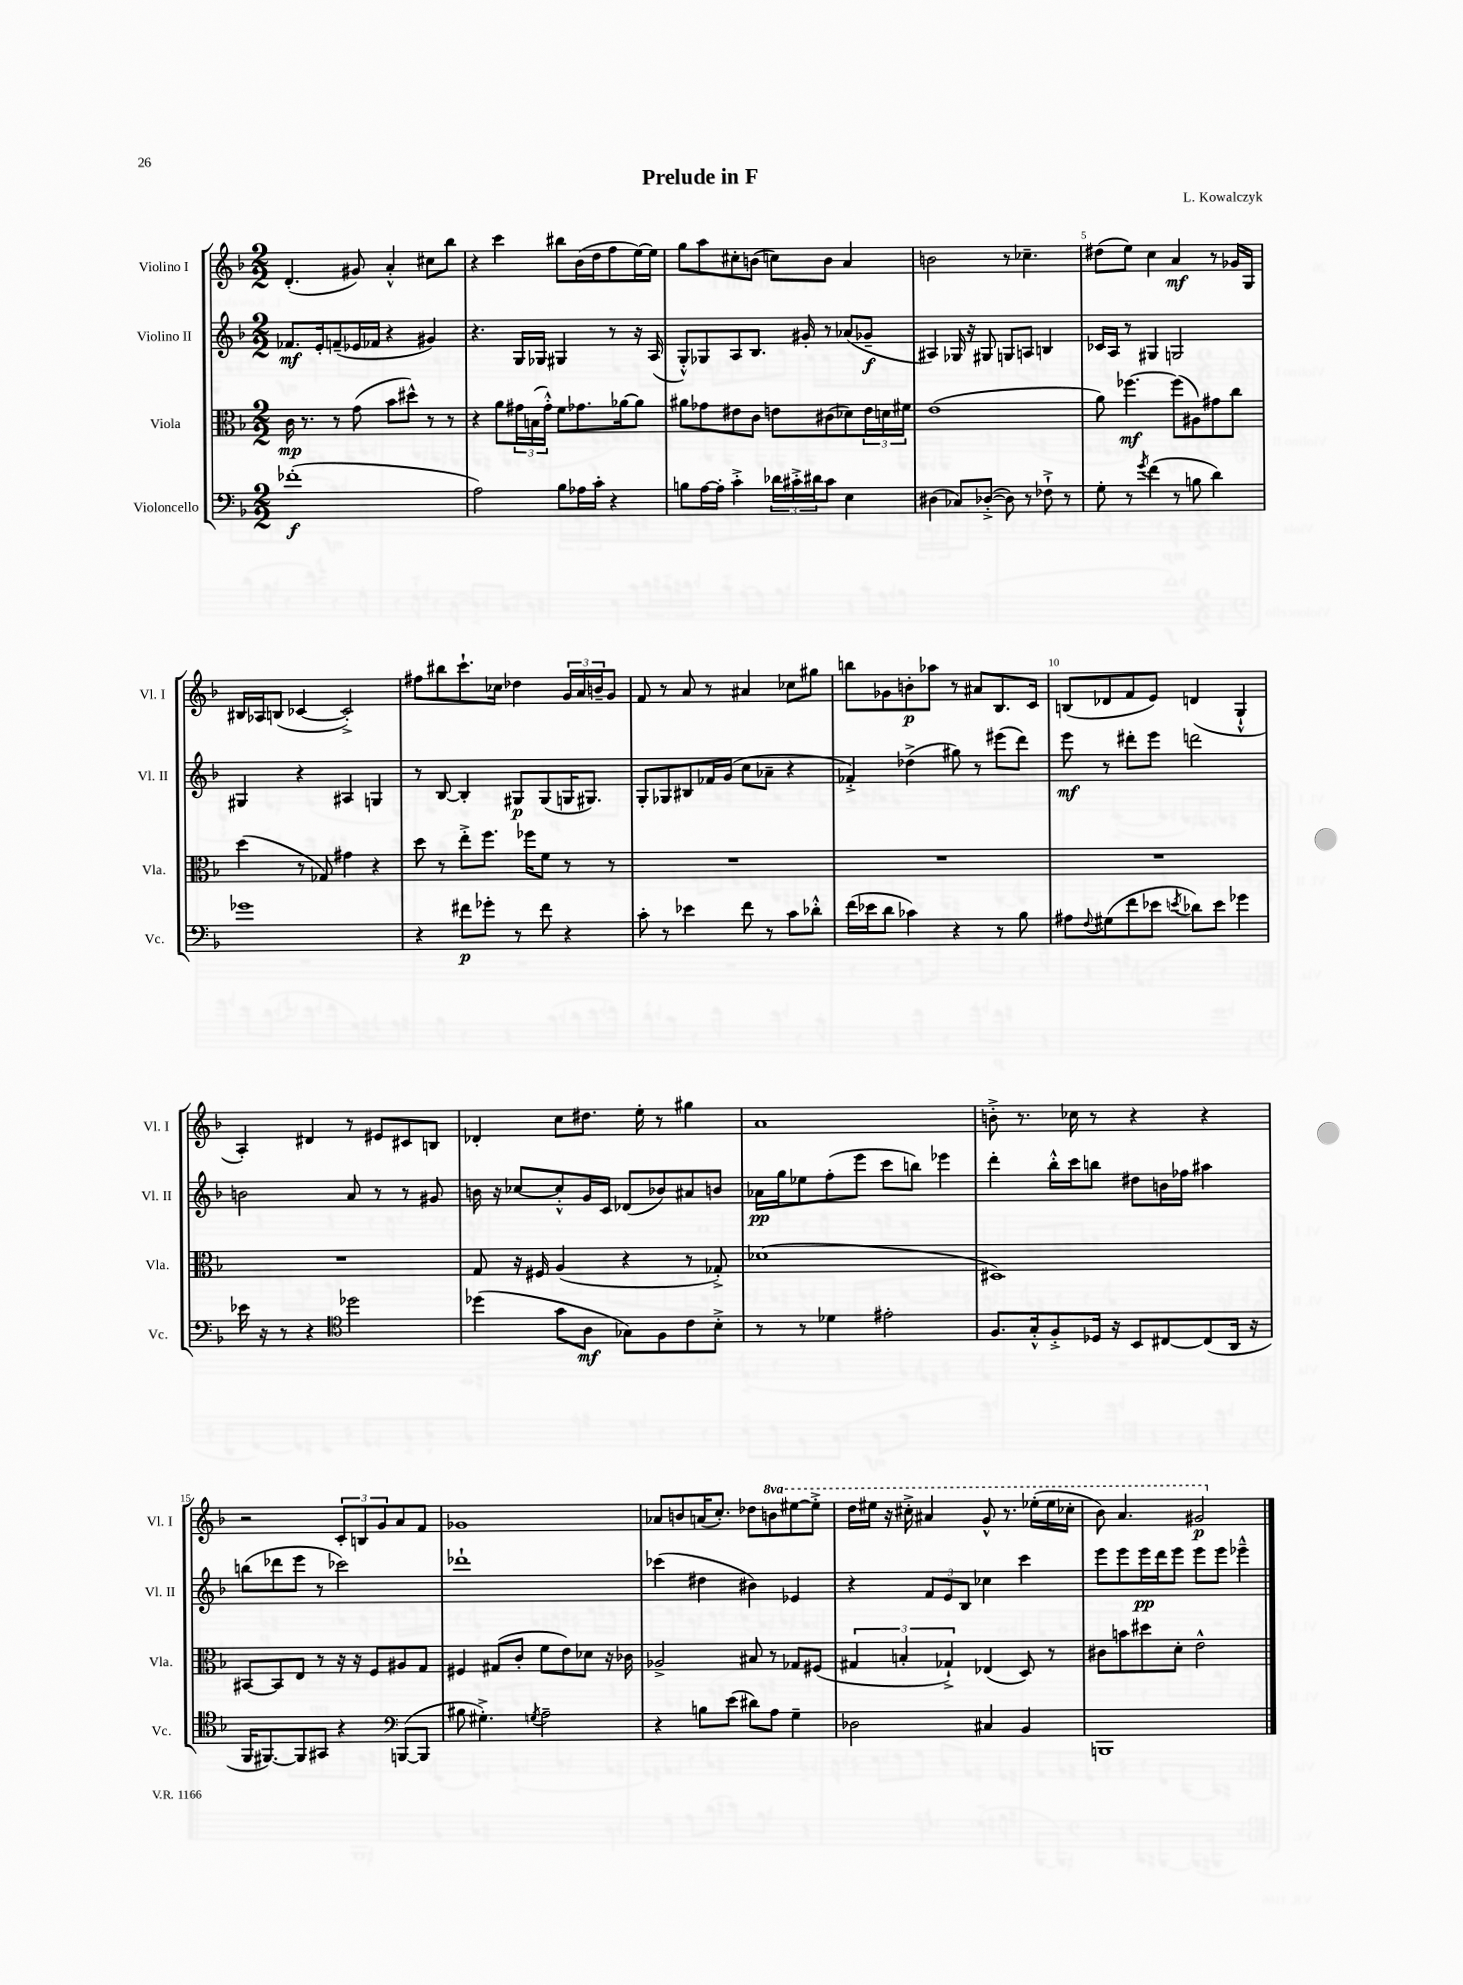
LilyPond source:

\header { title = "Prelude in F" composer = "L. Kowalczyk" }
<<
\new StaffGroup <<
\new Staff = "s0" \with { instrumentName = "Violino I" shortInstrumentName = "Vl. I" } {
    \clef treble \key f \major \numericTimeSignature \time 2/2 \set Staff.ottavationMarkups = #ottavation-simple-ordinals
    d'4.-.( gis'8) a'4-.-^ cis''8 bes''8 |
    r4 c'''4 bis''8 bes'16( d''16 f''8 e''16~) e''16 |
    g''8 a''8 cis''8-. b'8( c''8) b'8 a'4 |
    b'2 r8 ces''4.-- |
    dis''8( e''8) c''4 a'4\mf r8 ges'16 g16 |
    bis16 aes16 b8( ces'4~ ces'2-.->) |
    fis''8 bis''8 c'''8.-! ces''16 des''4 \tuplet 3/2 { g'16 a'16 b'16-- } g'8 |
    f'8 r8 a'8 r8 ais'4 ces''8 gis''8 |
    b''8 ges'8 b'8-.\p aes''8 r8 ais'8 bes8. c'16 |
    b8( des'8 f'8 e'8) d'4( g4-!-^ |
    a4-.) dis'4 r8 eis'8 cis'8 b8 |
    des'4-. c''8 dis''8. e''16-. r8 gis''4 |
    a'1 |
    b'8-.-> r8. ces''16 r8 r4 r4 |
    r2 \tuplet 3/2 { c'8-. b8 g'8 } a'8 f'8 |
    ges'1 |
    aes'8 b'8 a'16( c''8.-.) des''8 \ottava #1 b''8 eis'''8~ eis'''8-.-> |
    d'''16 eis'''16 r16 cis'''16-.-> ais''4 g''8-^ r8. ees'''16-.( ees'''16 ces'''16-. |
    bes''8) a''4. gis''2\p \ottava #0 \bar "|." |
}
\new Staff = "s1" \with { instrumentName = "Violino II" shortInstrumentName = "Vl. II" } {
    \clef treble \key f \major \numericTimeSignature \time 2/2
    fes'8.\mf e'16-. f'8--( ees'16 fes'16 r4 gis'4) |
    r4. g16 ges16 gis4 r8 r16 a16( |
    g8-.-^) ges8 a8 bes8. gis'16-. r8 aes'8( ges'8--\f |
    ais4) ges16 r16 gis8 g8 a8 b4 |
    ces'16 a16 r8 gis4 g2 |
    gis4 r4 ais4 g4 |
    r8 bes8~ bes4-. gis8\p gis8( g16 gis8.) |
    g8-. ges8 bis8 fes'16 g'16( c''8 aes'8-- r4 |
    fes'4-.->) des''4->( gis''8) r8 eis'''8( d'''8) |
    e'''8\mf r8 dis'''8-. e'''8 d'''2 |
    b'2 a'8 r8 r8 gis'8 |
    b'16 r16 ces''8~ ces''8-.-^ g'16 c'16 des'8( bes'8) ais'8 b'8 |
    aes'16\pp g''16 ees''8 f''8-.( e'''8 c'''8 b''8) ees'''4 |
    d'''4-. bes''16-.-^ c'''16 b''8 dis''8 b'16 fes''16 ais''4 |
    b''8( des'''8 e'''8 r8 ces'''2) |
    des'''1-! |
    ces'''4( dis''4 bis'4) ees'4 |
    r4 \tuplet 3/2 { f'8 e'8 bes8 } ces''4 c'''4 |
    e'''8 e'''8 e'''16\pp d'''16 e'''8 e'''8 e'''8 ees'''4---^ \bar "|." |
}
\new Staff = "s2" \with { instrumentName = "Viola" shortInstrumentName = "Vla." } {
    \clef alto \key f \major \numericTimeSignature \time 2/2
    c'16\mp r8. r8 g'8( bes'8 dis''8-^) r8 r8 |
    r4 a'8 \tuplet 3/2 { gis'16 b16( gis'16-.-^) } f'8 ges'8. aes'16~ aes'8 |
    ais'8 ges'8 eis'8 c'8 e'8 cis'8( des'8) \tuplet 3/2 { e'16 d'16 fis'16 } |
    e'1( |
    a'8) fes''4.~\mf fes''8( ais8) gis'8 c''8 |
    d''4( r8 ges8) gis'4 r4 |
    d''8 r8 e''8-.-> f''8. fes''16 f'8 r8 r8 |
    R1 |
    R1 |
    R1 |
    R1 |
    g8 r16 fis16 a4( r4 r8 ges8-.->) |
    des'1( |
    dis1) |
    bis,8~ bis,8 e8 r8 r16 r16 f8 ais8 g8 |
    fis4 gis8( c'8-. f'8 e'8) des'8 r16 ces'16 |
    aes2-> bis8 r8 ges8 fis8( |
    \tuplet 3/2 { gis4 b4-. ges4-!->) } ees4( d8) r8 |
    cis'8 b'8 dis''8 d'8-. e'2-^ \bar "|." |
}
\new Staff = "s3" \with { instrumentName = "Violoncello" shortInstrumentName = "Vc." } {
    \clef bass \key f \major \numericTimeSignature \time 2/2
    fes'1-.\f( |
    a2) bes8 aes16 c'16-. r4 |
    b8 a16~ a16-. c'4-.-> \tuplet 3/2 { des'16 cis'16-.-> dis'16 } cis'8 e4 |
    dis4( ces8) des8~-.->( des8) r8 fes8-!-> r8 |
    g8-. r8 \acciaccatura { g'8 } f'4( r8 b8 d'4) |
    ges'1 |
    r4 fis'8\p ges'8-. r8 fis'8 r4 |
    c'8-. r8 ees'4 f'8 r8 c'8 des'8-.-^ |
    f'16( ees'16 d'8 ces'4) r4 r8 bes8 |
    ais8 \appoggiatura { f8 } gis8( f'8 ees'8 \acciaccatura { e'8 } des'8) e'8 ges'4 |
    ees'16 r16 r8 r4 \clef tenor des''2 |
    des''4( g'8 a8\mf ges8) f8 c'8 bes8-.-> |
    r8 r8 des'4 eis'2-. |
    f8. g16-.-^ f8-.-> des16 r16 bes,8 cis8~ cis8( a,16 r16 |
    f,16 fis,8.~) fis,8 gis,8 r4 \clef bass b,,8~( b,,8 |
    bis8 gis4.-.->) \acciaccatura { g8 } a2-- |
    r4 b8 e'8( dis'8) a8 g4-- |
    des2 cis4 bes,4 |
    b,,1 \bar "|." |
}
>>
>>
\layout { \context { \Score \override BarNumber.break-visibility = ##(#f #t #t) barNumberVisibility = #(every-nth-bar-number-visible 5) } }
